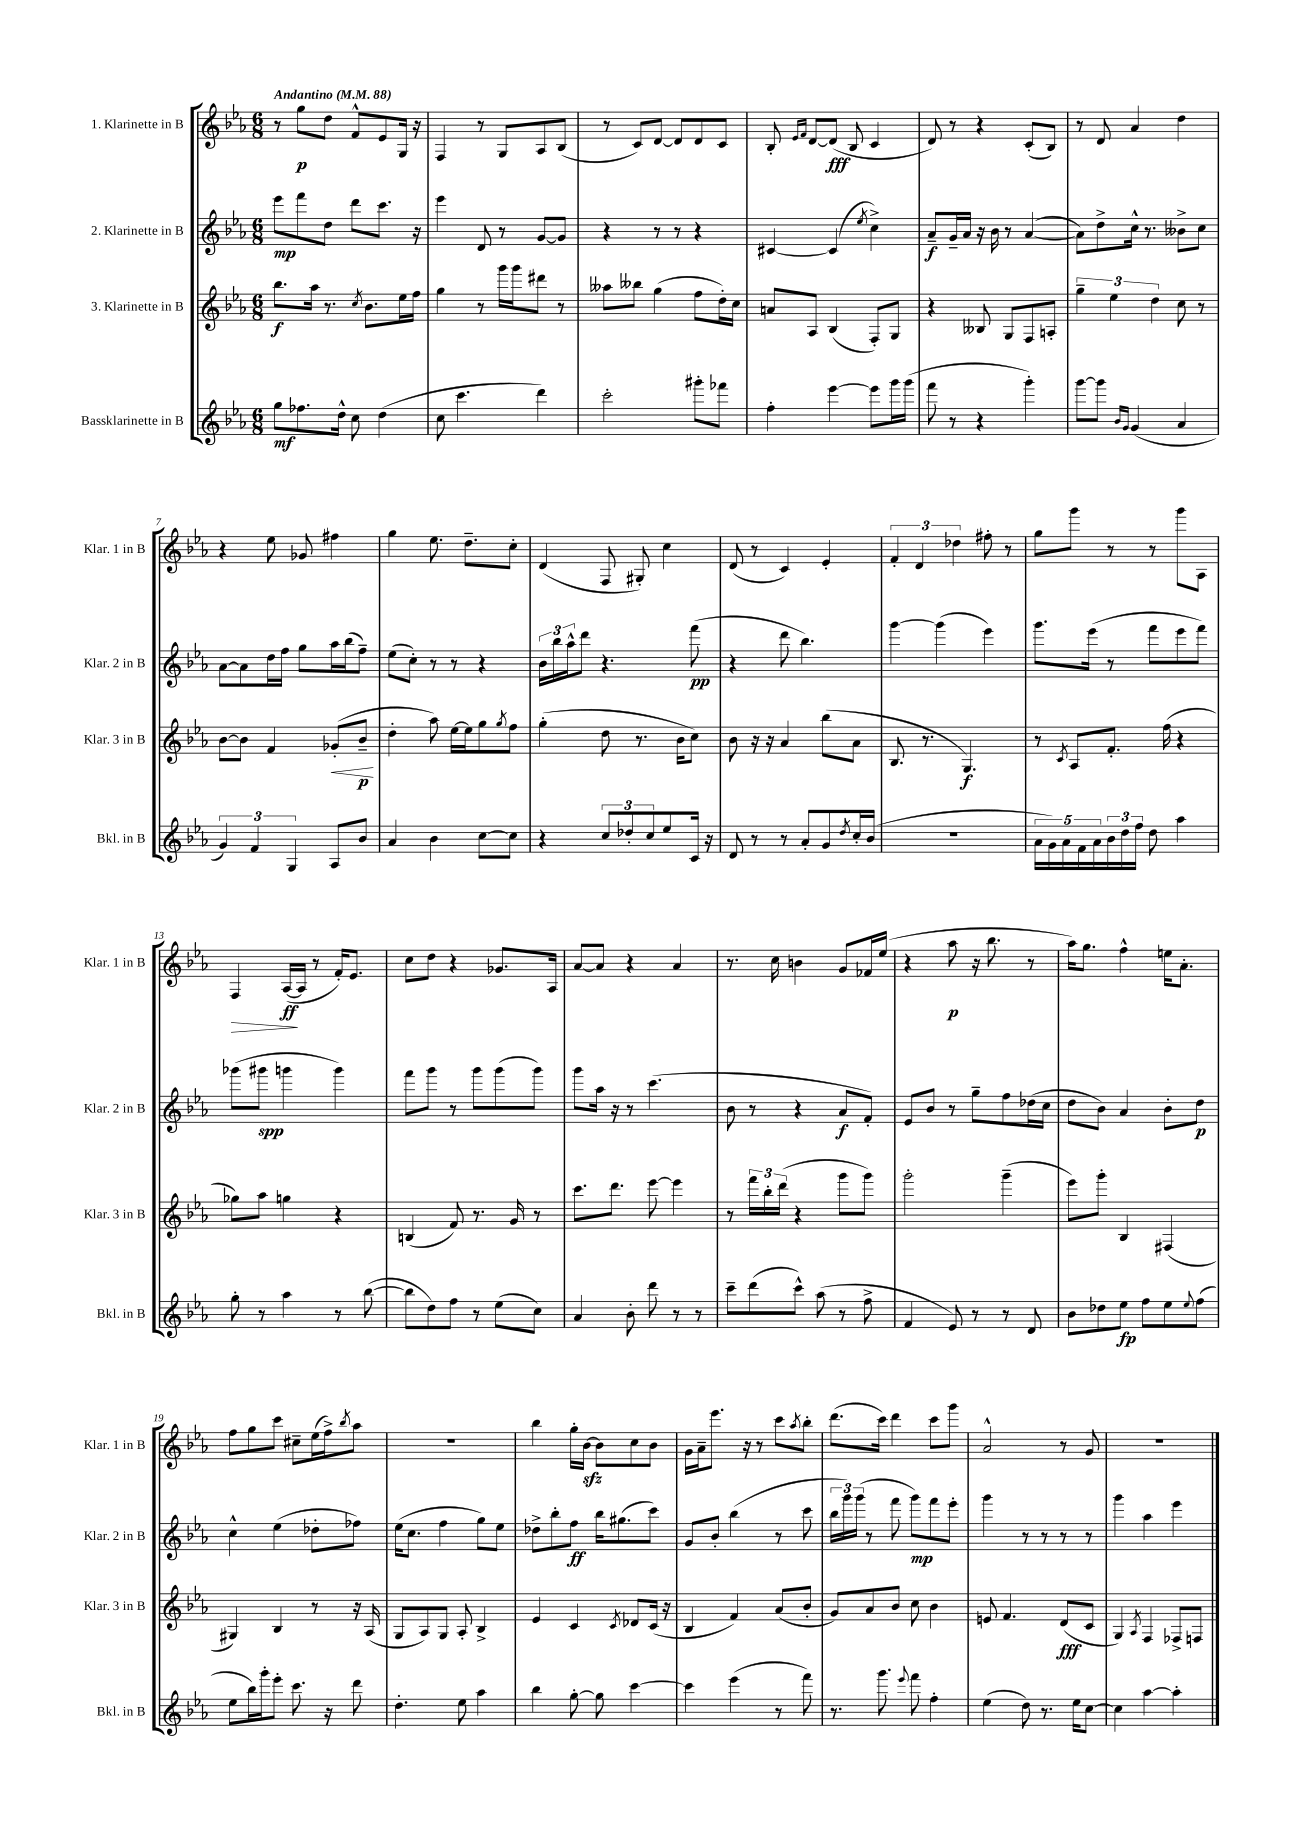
<<
\new StaffGroup <<
\new Staff = "s0" \with { instrumentName = "1. Klarinette in B" shortInstrumentName = "Klar. 1 in B" } {
    \clef treble \key ees \major \numericTimeSignature \time 6/8 \tempo "Andantino" 4 = 88
    r8 g''8\p d''8 f'8-^ ees'8 g16 r16 |
    f4 r8 g8 aes8 bes8( |
    r8 c'8) d'8~ d'8 d'8 c'8 |
    bes8-. \grace { ees'16 f'16 } d'8~ d'8\fff( bes8 c'4 |
    d'8) r8 r4 c'8-.( bes8) |
    r8 d'8 aes'4 d''4 |
    r4 ees''8 ges'8 fis''4 |
    g''4 ees''8. d''8.-- c''8-. |
    d'4( f8 gis8-.) c''4 |
    d'8( r8 c'4) ees'4-. |
    \tuplet 3/2 { f'4-. d'4 des''4 } fis''8-. r8 |
    g''8 g'''8 r8 r8 g'''8 aes8 |
    f4\> aes16~\ff\!( aes16 r8 f'16-.) ees'8. |
    c''8 d''8 r4 ges'8. aes16 |
    aes'8~ aes'8 r4 aes'4 |
    r8. c''16 b'4 g'8 fes'16 ees''16( |
    r4 aes''8\p r16 bes''8. r8 |
    aes''16) g''8. f''4-^ e''16 aes'8.-. |
    f''8 g''8 c'''8 cis''8-- ees''16( f''16->) \acciaccatura { bes''8 } aes''8 |
    R2. |
    bes''4 g''16-. bes'16~\sfz bes'8 c''8 bes'8 |
    g'16 aes'16-- ees'''8. r16 r8 c'''8 \acciaccatura { aes''8 } bes''8-. |
    d'''8.( c'''16) d'''4 c'''8 g'''8 |
    aes'2-^ r8 g'8 |
    R2. \bar "|." |
}
\new Staff = "s1" \with { instrumentName = "2. Klarinette in B" shortInstrumentName = "Klar. 2 in B" } {
    \clef treble \key ees \major \numericTimeSignature \time 6/8
    ees'''8\mp f'''8 d''8 d'''8 c'''8. r16 |
    ees'''4 d'8 r8 g'8~ g'8 |
    r4 r8 r8 r4 |
    cis'4~ cis'4( \acciaccatura { ees''8 } c''4->) |
    aes'8--\f g'16-- aes'16 r16 bes'16 r8 aes'4~( |
    aes'8) d''8-> c''16-^ r8. beses'8-> c''8 |
    aes'8~ aes'8 d''16 f''16 g''8 aes''16 bes''16( f''8--) |
    ees''8( c''8-.) r8 r8 r4 |
    \tuplet 3/2 { bes'16 bes''16 aes''16-^ } d'''8 r4. f'''8\pp( |
    r4 d'''8 bes''4.) |
    g'''4~ g'''4( ees'''4) |
    g'''8. ees'''16( r8 f'''8 ees'''8 f'''8) |
    ges'''8( gis'''8\spp g'''4 g'''4) |
    f'''8 g'''8 r8 g'''8 g'''8( g'''8) |
    g'''8 aes''16 r16 r8 c'''4.( |
    bes'8 r8 r4 aes'8\f f'8-.) |
    ees'8 bes'8 r8 g''8-- f''8 des''16( c''16 |
    d''8 bes'8) aes'4 bes'8-. d''8\p |
    c''4-^ ees''4( des''8-. fes''8) |
    ees''16( c''8. f''4 g''8) ees''8 |
    des''8-> bes''8-. f''8\ff bes''16 gis''8.( c'''8) |
    g'8 bes'8-. bes''4( r8 c'''8 |
    \tuplet 3/2 { bes''16 g'''16) g'''16( } r8 f'''8 g'''8\mp) f'''8 ees'''8-. |
    g'''4 r8 r8 r8 r8 |
    g'''4 aes''4 ees'''4 \bar "|." |
}
\new Staff = "s2" \with { instrumentName = "3. Klarinette in B" shortInstrumentName = "Klar. 3 in B" } {
    \clef treble \key ees \major \numericTimeSignature \time 6/8
    bes''8.\f aes''16 r8. \acciaccatura { c''8 } bes'8. ees''16 f''16 |
    g''4 r8 g'''16 g'''16 dis'''8 r8 |
    aeses''8 beses''8 g''4( f''8 d''16-.) c''16 |
    a'8 aes8 bes4( f8-.) g8 |
    r4 beses8 g8 f8 a8-. |
    \tuplet 3/2 { g''4-- ees''4 d''4 } c''8 r8 |
    bes'8~ bes'8 f'4 ges'8-.\<( bes'8--\p\! |
    d''4-. aes''8) ees''16~ ees''16 g''8 \acciaccatura { g''8 } f''8 |
    g''4-.( d''8 r8. bes'16 c''8) |
    bes'8 r16 r16 aes'4 bes''8( aes'8 |
    bes8. r8. g4.\f) |
    r8 \acciaccatura { c'8 } aes8 f'8.-. f''16( r4 |
    ges''8) aes''8 g''4 r4 |
    b4( f'8) r8. g'16 r8 |
    c'''8. d'''8. ees'''8~ ees'''4 |
    r8 \tuplet 3/2 { f'''16 bes''16-. d'''16( } r4 g'''8 g'''8) |
    g'''2-. g'''4--( |
    ees'''8) g'''8-. bes4 fis4( |
    gis4) bes4 r8 r16 aes16( |
    g8 aes8) g8 aes8-. bes4-> |
    ees'4 c'4 \acciaccatura { c'8 } des'8 c'16( r16 |
    bes4 f'4) aes'8( bes'8-. |
    g'8) aes'8 bes'8 c''8 bes'4 |
    e'8 f'4. d'8\fff( c'8 |
    g4) \acciaccatura { aes8 } f4 fes8-> f8 \bar "|." |
}
\new Staff = "s3" \with { instrumentName = "Bassklarinette in B" shortInstrumentName = "Bkl. in B" } {
    \clef treble \key ees \major \numericTimeSignature \time 6/8
    g''8\mf fes''8. d''16-^ c''8 d''4( |
    c''8 c'''4. d'''4) |
    c'''2-. gis'''8-. fes'''8 |
    f''4-. ees'''4~ ees'''8 g'''16 g'''16( |
    f'''8 r8 r4 g'''4-.) |
    g'''8~ g'''8 \grace { bes'16 g'16 } g'4( aes'4 |
    \tuplet 3/2 { g'4) f'4 g4 } aes8 bes'8 |
    aes'4 bes'4 c''8~ c''8 |
    r4 \tuplet 3/2 { c''8 des''8-. c''8 } ees''8 c'16 r16 |
    d'8 r8 r8 aes'8-. g'8 \acciaccatura { d''8 } c''16-. bes'16( |
    R2. |
    \tuplet 5/4 { aes'16 g'16) aes'16 f'16 aes'16 } \tuplet 3/2 { bes'16 d''16 f''16 } d''8 aes''4 |
    g''8-. r8 aes''4 r8 bes''8~( |
    bes''8 d''8) f''8 r8 ees''8( c''8) |
    aes'4 bes'8-. d'''8 r8 r8 |
    c'''8-- d'''8( c'''8-^) aes''8( r8 f''8-> |
    f'4 ees'8) r8 r8 d'8 |
    bes'8 des''8 ees''8\fp f''8 ees''8 \appoggiatura { ees''8 } f''8( |
    ees''8 bes''16) g'''16-. ees'''8-. c'''8. r16 d'''8 |
    d''4.-. ees''8 aes''4 |
    bes''4 g''8~-. g''8 c'''4~ |
    c'''4 ees'''4( r8 f'''8) |
    r8. g'''8. \appoggiatura { ees'''8 } f'''8 f''4-. |
    ees''4( d''8) r8. ees''16 c''8~ |
    c''4 aes''4~ aes''4-. \bar "|." |
}
>>
>>
